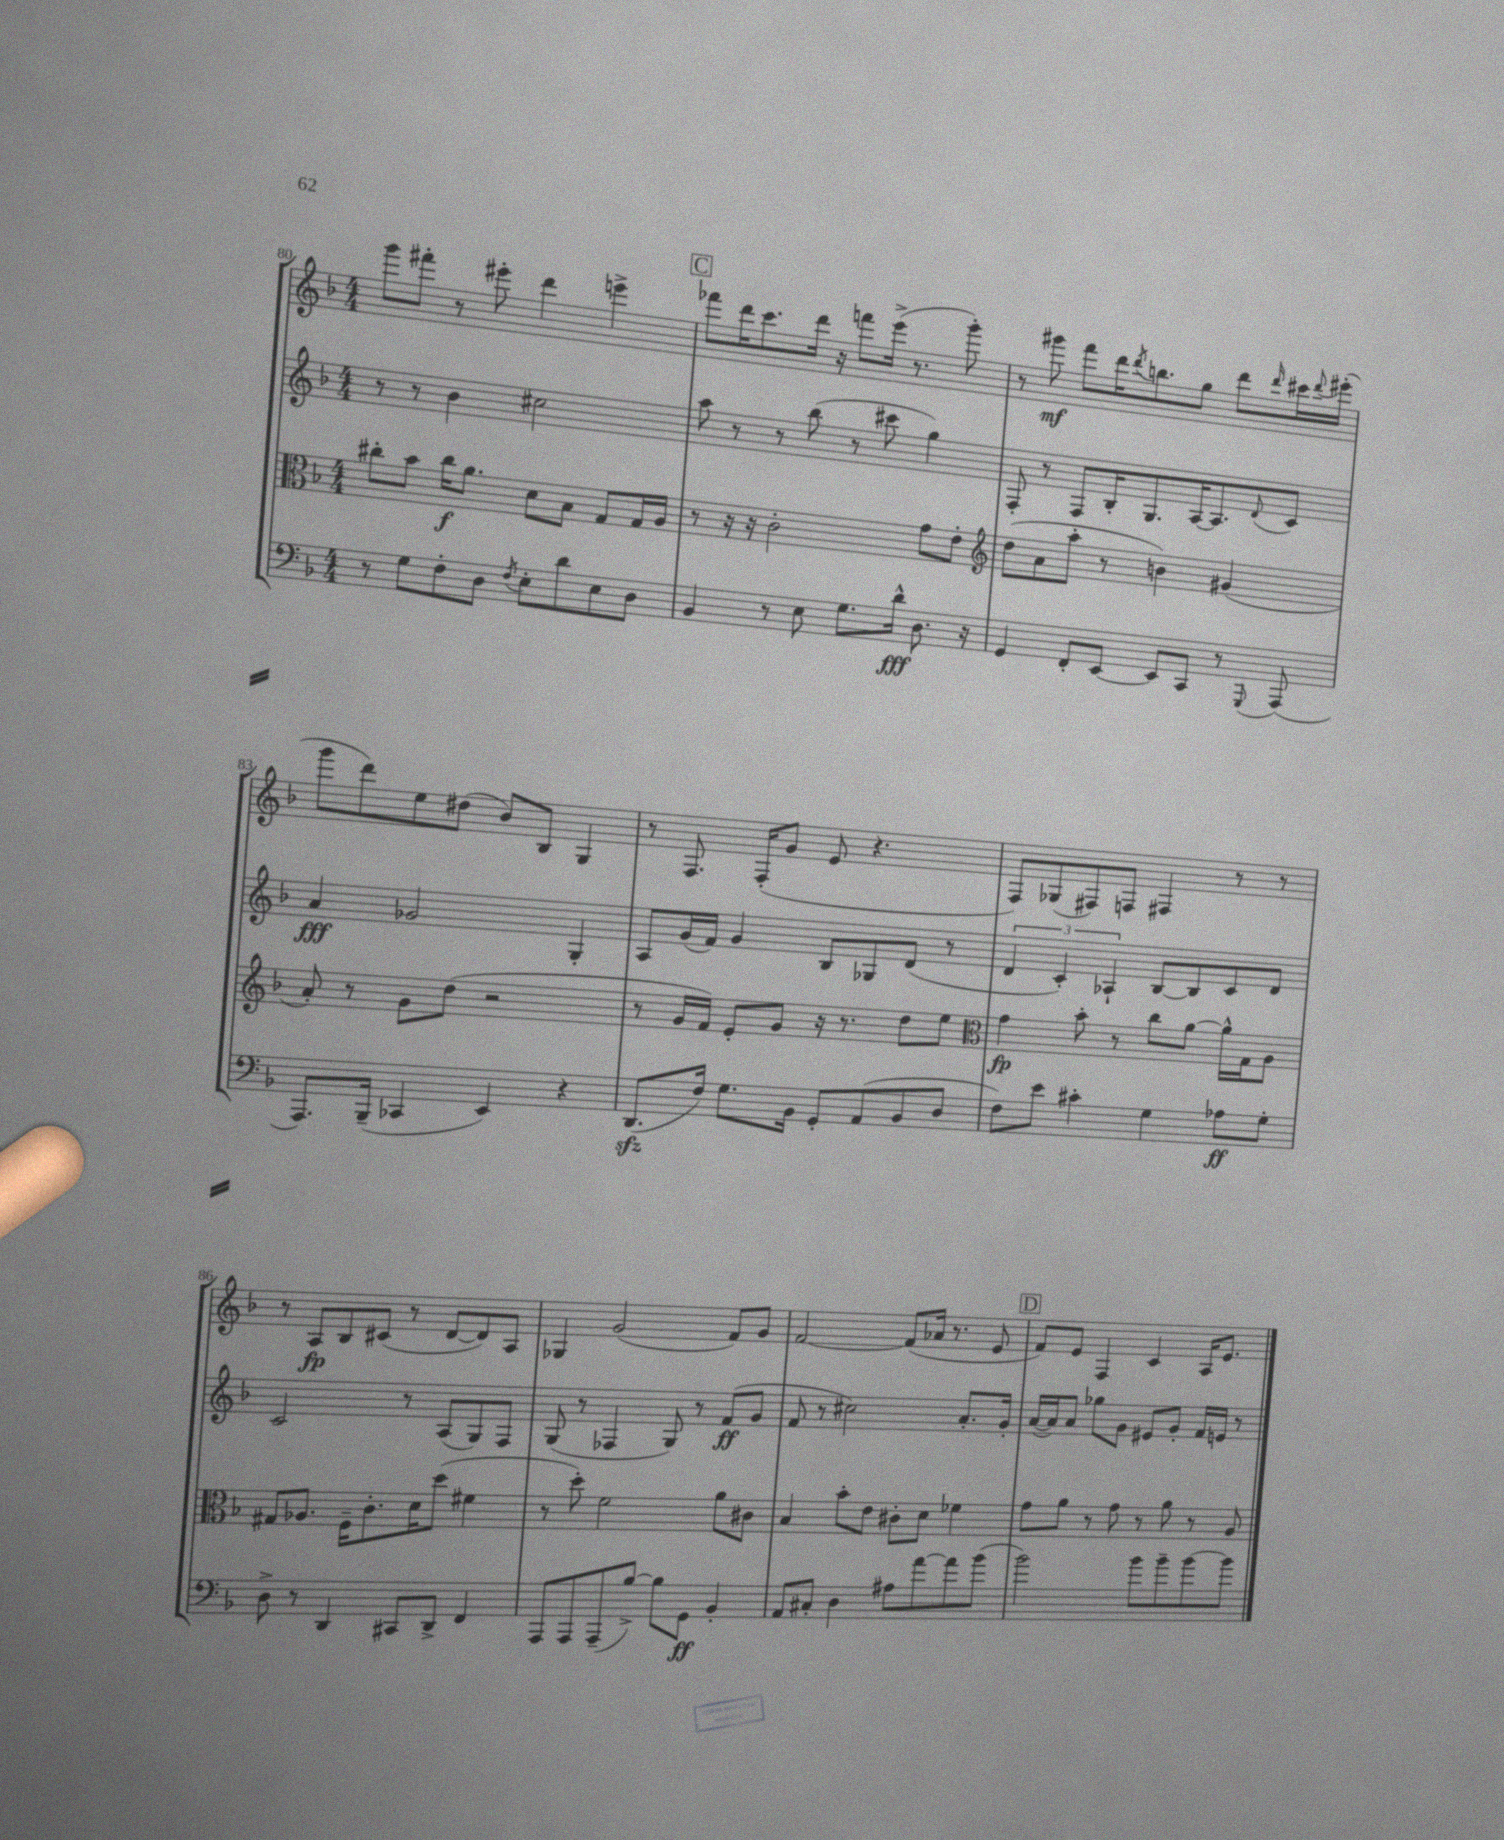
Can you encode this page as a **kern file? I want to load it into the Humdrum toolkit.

**kern	**kern	**kern	**kern
*staff4	*staff3	*staff2	*staff1
*clefF4	*clefC3	*clefG2	*clefG2
*k[b-]	*k[b-]	*k[b-]	*k[b-]
*M4/4	*M4/4	*M4/4	*M4/4
8r	8cc#'	8r	8ggg
8G	8b-	8r	8fff#'
8F'	16cc#	4b-	8r
.	8.a	.	.
8D	.	.	8eee#'
8qF	.	.	.
8E'	8d	2cc#	4ddd
8d	8B-	.	.
8E	8G	.	4eee^
8D	16G	.	.
.	16A	.	.
=	=	=	=
4BB-	8r	8aa	8fff-
.	16r	8r	16ddd
.	16r	.	8.ccc
8r	2c'	8r	.
8E	.	(8bb-	16ddd
.	.	.	16r
8.G	.	8r	8fff
.	.	8ccc#	(16eee^
16d^^	.	.	8.r
8.D	8g	4gg)	.
.	8e'	.	8ggg')
16r	.	.	.
=	=	=	=
*	*clefG2	*	*
4GG	(8dd	8F'	8r
.	8a	8r	8ggg#
8FF'	8aa'	8F	8fff
[8EE	8r	16B-'	16ddd
.	.	.	8qddd
.	.	8.G	8.bb
8EE]	4b)	.	.
8CC	.	[16A	8gg
.	.	8.A]	.
8r	(4g#	.	8ddd
8qqGGG	.	8qqd	16qqddd
(8AAA	.	8c	16ccc#
.	.	.	8qqddd
.	.	.	(16eee#'
=	=	=	=
8.AAA)	8a')	4a	8ggg
.	8r	.	8ddd)
(16BBB-~	.	.	.
4CC-	8g	2g-	8ee
.	(8dd	.	(8dd#
4EE)	2r	.	8b-)
.	.	.	8B-
4r	.	4G'	4G
=	=	=	=
(8.DD	8r	8A	8r
.	16g	(16g	8.F
16F)	16f)	16f)	.
8.G	8e'	4g	.
.	.	.	(16F'
.	8g	.	8g
16BB-	.	.	.
8GG'	16r	8B-	8e
.	8.r	.	.
(8AA	.	8G-	4.r
8BB-	8dd	(8d	.
8D	8ee	8r	.
=	=	=	=
*	*clefC3	*	*
8F)	4g	6d	8F)
8e	.	.	(8G-
.	.	6c')	.
4c#'	8b-'	.	8F#)
.	.	6A-`	.
.	8r	.	8F
4G	8cc	[8B-	4F#
.	[8a	8B-]	.
8A-	16a^^]	8c	8r
.	16G	.	.
8G'	8A	8d	8r
=	=	=	=
8D^	8G#	2c	8r
8r	8.A-	.	8A
4DD	.	.	8B-
.	16F~	.	.
.	8.c'	.	(8c#
8CC#	.	8r	8r
.	16d	.	.
8DD^	(8dd	(8A	[8d
4FF	4f#	8G)	8d])
.	.	8F	8A
=	=	=	=
8AAA	8r	(8G	4G-
8AAA	8dd')	8r	.
(8AAA~	2f	4F-	(2g
[8B-^)	.	.	.
8B-]	.	8G)	.
8GG	.	8r	.
4BB-'	8a	(8f	8f)
.	8c#	8g	8g
=	=	=	=
8AA	4B-	8f	[2f
8C#'	.	8r	.
4D	8b-'	2cc#)	.
.	8e	.	.
8A#	8c#'	.	(8f]
[8a	8d	.	16a-
.	.	.	8.r
8a]	4f-	8.a'	.
(8b-	.	.	8e
.	.	16g'	.
=	=	=	=
2b-)	8g	([16a	8f)
.	.	16a])	.
.	8a	8a	8e
.	8r	8gg-	4F
.	8g	8g	.
8b-	8r	8e#	4c
8b-~	8a	8g'	.
[8b-	8r	16f	16A
.	.	16e	8.e
8b-]	8A	8r	.
==	==	==	==
*-	*-	*-	*-
